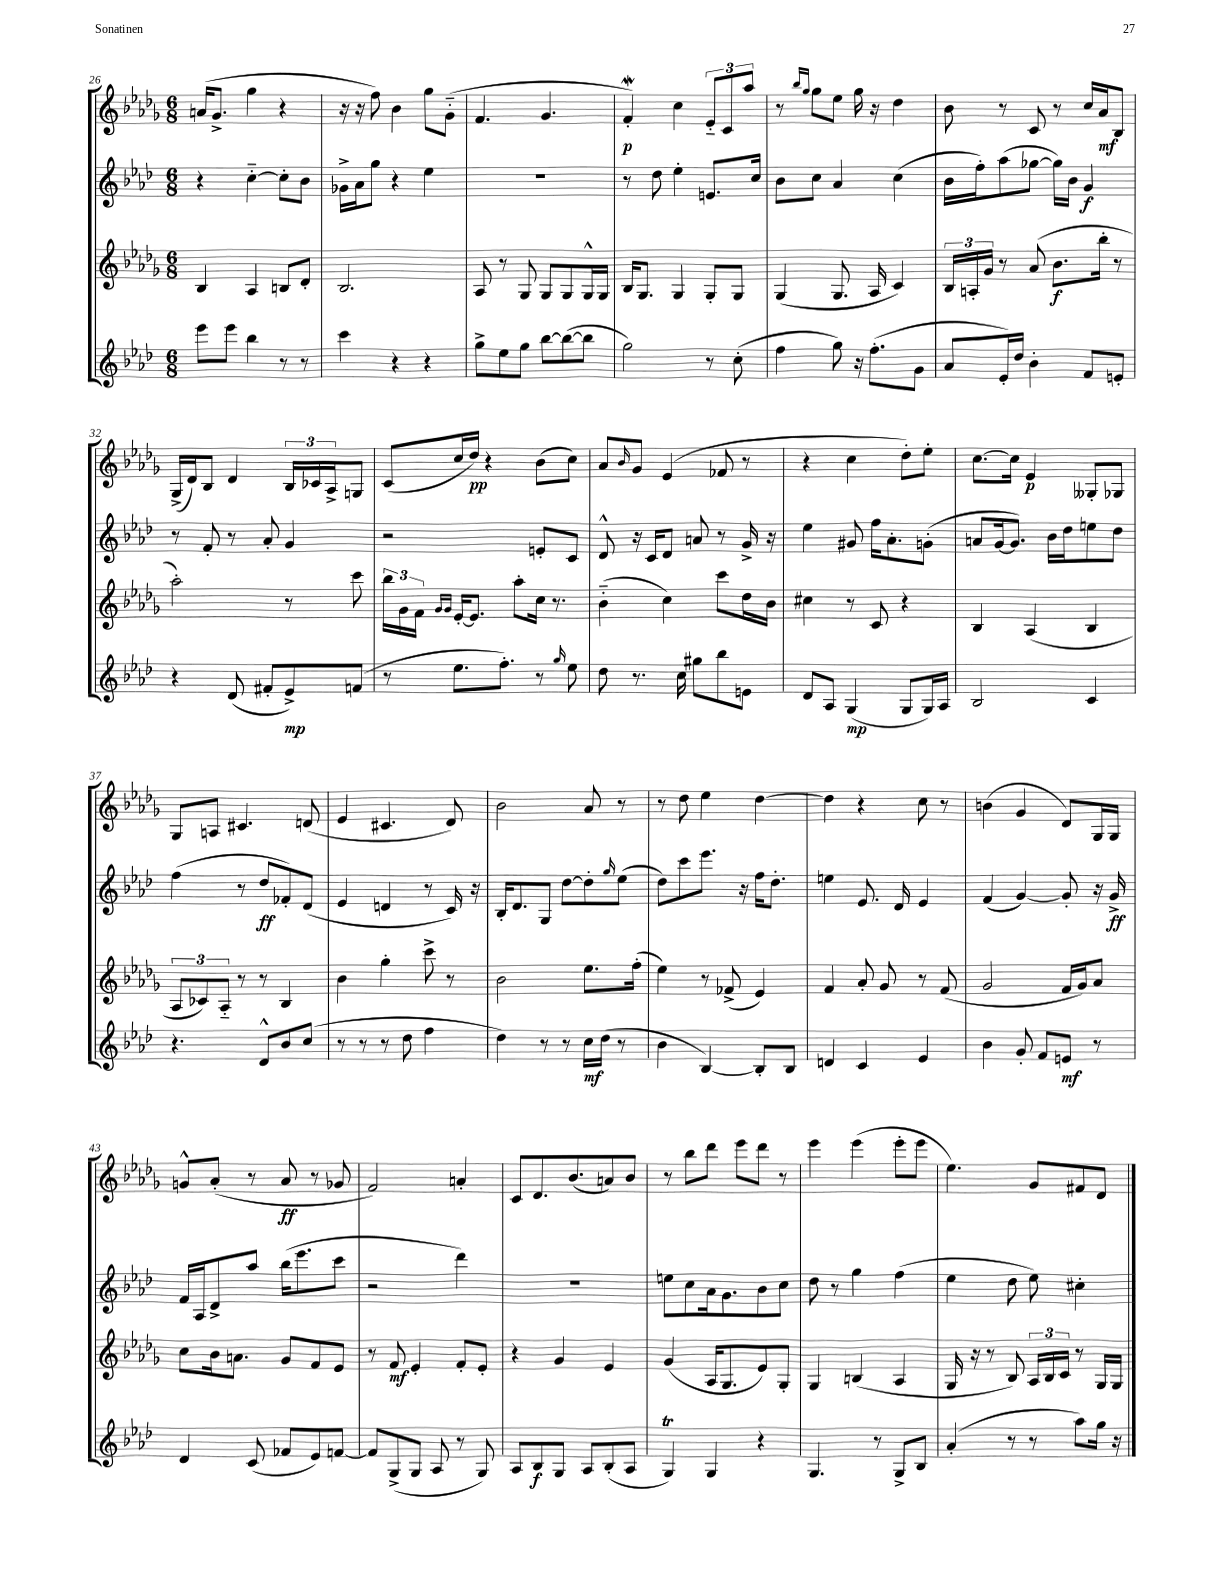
<<
\new StaffGroup <<
\new Staff = "s0" {
    \clef treble \key des \major \numericTimeSignature \time 6/8
    a'16( ges'8.-> ges''4 r4 |
    r16 r16 f''8) bes'4 ges''8 ges'8-_( |
    f'4. ges'4. |
    f'4-.\mordent\p) c''4 \tuplet 3/2 { ees'8-_ c'8 aes''8 } |
    r8 \grace { bes''16 ges''16 } ges''8 ees''8 ges''16 r16 des''4 |
    bes'8 r8 c'8 r8 c''16 aes'16\mf bes8 |
    ges16->( des'16) bes8 des'4 \tuplet 3/2 { bes16 ces'16 aes16-> } g8 |
    c'8( c''16 des''16\pp) r4 bes'8( c''8) |
    aes'8 \grace { bes'16 } ges'8 ees'4( fes'8 r8 |
    r4 c''4 des''8-.) ees''8-. |
    c''8.~ c''16 ees'4\p geses8-. ges8 |
    ges8 a8 cis'4. d'8( |
    ees'4 cis'4. des'8) |
    bes'2 aes'8 r8 |
    r8 des''8 ees''4 des''4~ |
    des''4 r4 c''8 r8 |
    b'4( ges'4 des'8) ges16 ges16 |
    g'8-^ aes'8-.( r8 aes'8\ff r8 ges'8 |
    f'2) a'4-. |
    c'8 des'8. bes'8.( a'8) bes'8 |
    r8 bes''8 des'''8 ees'''8 des'''8 r8 |
    ees'''4 ees'''4( ees'''8-. ees'''8 |
    ees''4.) ges'8 fis'8 des'8 \bar "|." |
}
\new Staff = "s1" {
    \clef treble \key aes \major \numericTimeSignature \time 6/8
    r4 c''4~-_ c''8-. bes'8 |
    ges'16-> aes'16 g''8 r4 ees''4 |
    R2. |
    r8 des''8 ees''4-. e'8. c''16 |
    bes'8 c''8 aes'4 c''4( |
    bes'16 f''16-.) aes''8( ges''8~ ges''16) bes'16 g'4\f |
    r8 f'8-. r8 aes'8-. g'4 |
    r2 e'8-. c'8 |
    des'8-^ r16 c'16 des'8 a'8 r8 g'16-> r16 |
    ees''4 gis'8 f''16 aes'8.-. g'8-.( |
    a'8 g'16~ g'8.) bes'16 des''16 e''8 des''8 |
    f''4( r8 des''8\ff fes'8-.) des'8( |
    ees'4 d'4 r8 c'16) r16 |
    bes16-. des'8. g8 des''8~ des''8-. \grace { g''16 } ees''8( |
    des''8) c'''8 ees'''8. r16 f''16 des''8.-. |
    e''4 ees'8. des'16 ees'4 |
    f'4( g'4~) g'8-. r16 g'16->\ff |
    f'16 aes16 des'8-> aes''8 bes''16( ees'''8. c'''8 |
    r2 des'''4) |
    R2. |
    e''8 c''8 aes'16 g'8. bes'8 c''8 |
    des''8 r8 g''4 f''4( |
    ees''4 des''8 ees''8) cis''4-. \bar "|." |
}
\new Staff = "s2" {
    \clef treble \key des \major \numericTimeSignature \time 6/8
    bes4 aes4 b8 des'8-. |
    bes2. |
    aes8 r8 ges8 ges8 ges8 ges16-^ ges16 |
    bes16 ges8. ges4 ges8-. ges8 |
    ges4( ges8. aes16 c'4) |
    \tuplet 3/2 { bes16 a16-. ges'16 } r8 aes'8( bes'8.\f bes''16-. r8 |
    aes''2-.) r8 c'''8 |
    \tuplet 3/2 { bes''16 ges'16 f'16 } \grace { ges'16 ges'16 } ees'16~-. ees'8. aes''8-. c''16 r8. |
    bes'4-_( c''4) c'''8 des''16 bes'16 |
    cis''4 r8 c'8 r4 |
    bes4 aes4( bes4 |
    \tuplet 3/2 { aes8 ces'8) aes8-_ } r8 r8 bes4 |
    bes'4 ges''4-. c'''8-> r8 |
    bes'2 ees''8. f''16-.( |
    ees''4) r8 fes'8->( ees'4) |
    f'4 aes'8-. ges'8 r8 f'8( |
    ges'2 f'16 ges'16) aes'8 |
    c''8 bes'16 a'8. ges'8 f'8 ees'8 |
    r8 f'8\mf ees'4-. f'8-. ees'8-. |
    r4 ges'4 ees'4 |
    ges'4( aes16 ges8. ees'8) ges8-. |
    ges4 b4( aes4 |
    ges16 r16 r8 bes8) \tuplet 3/2 { aes16 bes16 c'16 } r8 ges16 ges16 \bar "|." |
}
\new Staff = "s3" {
    \clef treble \key aes \major \numericTimeSignature \time 6/8
    ees'''8 ees'''8 bes''4 r8 r8 |
    c'''4 r4 r4 |
    g''8-> ees''8 g''8 bes''8~ bes''8~( bes''8 |
    g''2) r8 c''8-.( |
    f''4 g''8) r16 f''8.-.( g'8 |
    aes'8 ees'16-.) des''16 bes'4-. f'8 e'8-. |
    r4 des'8( fis'8-. ees'8->\mp) f'8( |
    r8 ees''8. f''8.-.) r8 \grace { g''16 } ees''8 |
    des''8 r8. c''16 gis''8 bes''8 e'8 |
    des'8 aes8 g4\mp( g8 g16) aes16 |
    bes2 c'4 |
    r4. des'8-^ bes'8 c''8( |
    r8 r8 r8 des''8 f''4 |
    des''4) r8 r8 c''16\mf des''16( r8 |
    bes'4 bes4~) bes8-. bes8 |
    d'4 c'4 ees'4 |
    bes'4 g'8-. f'8 e'8\mf r8 |
    des'4 c'8( fes'8 ees'8) f'8~ |
    f'8 g8->( g8 aes8 r8 g8) |
    aes8 bes8\f g8 aes8 bes8-.( aes8 |
    g4\trill) g4 r4 |
    g4. r8 g8-> bes8 |
    aes'4-.( r8 r8 aes''8) g''16 r16 \bar "|." |
}
>>
>>
\layout { \context { \Score currentBarNumber = #26 } }
